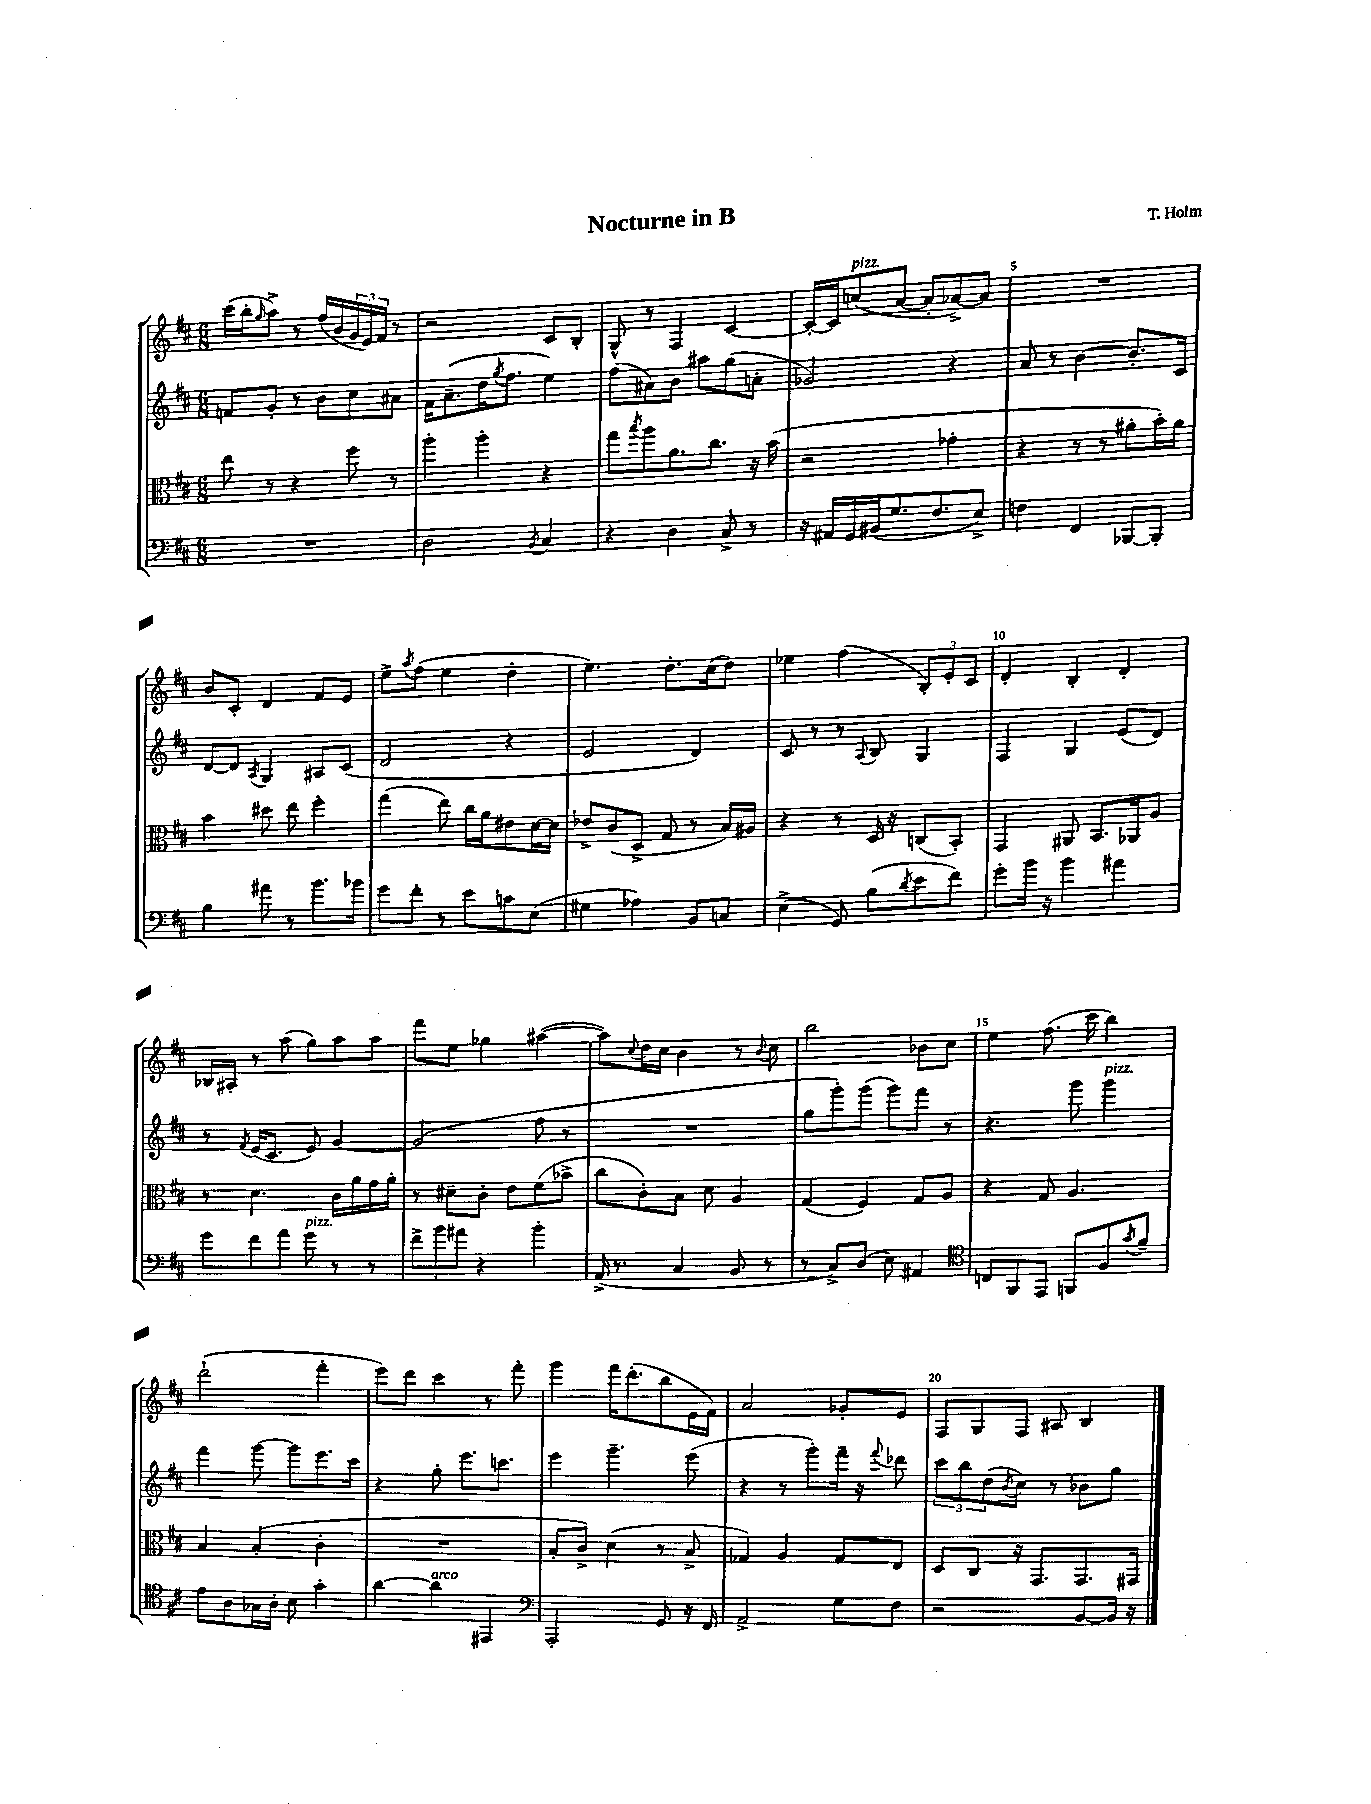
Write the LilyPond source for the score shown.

\header { title = "Nocturne in B" composer = "T. Holm" }
<<
\new StaffGroup <<
\new Staff = "s0" {
    \clef treble \key d \major \numericTimeSignature \time 6/8
    cis'''16( b''16-. \grace { g''16 } a''8->) r8 fis''16( b'16 \tuplet 3/2 { g'16 e'16) fis'16 } r8 |
    r2 cis'8 b8-. |
    g8-^ r8 fis4 cis'4~ |
    cis'16~-. cis'16 c''8^\markup { \italic "pizz." }( a'8~ a'8-. aes'8~->) aes'8 |
    R2. |
    b'8 cis'8-. d'4 fis'8 e'8 |
    e''8-> \acciaccatura { a''8 } fis''8( e''4 d''4-. |
    e''4.) d''8.-. cis''16( d''8) |
    ees''4 fis''4( \tuplet 3/2 { b8-.) e'8-. cis'8 } |
    d'4-. b4-. d'4-. |
    bes16 ais16-. r8 a''8( g''8) a''8 a''8 |
    fis'''8 e''8 ges''4 ais''4~( |
    ais''8) \appoggiatura { cis''8 } d''16 cis''16 b'4 r8 \appoggiatura { b'8 } cis''8 |
    b''2 bes'8 cis''8 |
    e''4 fis''8.( cis'''16 b''4) |
    d'''2-!( fis'''4-. |
    e'''8) d'''8 cis'''4 r8 fis'''8-. |
    g'''4 fis'''16 d'''8.-.( b''8 e'16 fis'16) |
    a'2 ges'8-. e'8 |
    fis8 g8 fis8 ais8 b4 \bar "|." |
}
\new Staff = "s1" {
    \clef treble \key d \major \numericTimeSignature \time 6/8
    f'8 g'8-. r8 b'8 cis''8 ais'8 |
    fis'16 a'8.--( d''16 \acciaccatura { g''8 } fis''8. e''4) |
    fis''8( ais'8) b'8 ais''8 g''8( a'8-. |
    ges'2) r4 |
    a'8 r8 b'4~ b'8.-. cis'16 |
    d'8~ d'8 \acciaccatura { a8 } g4 ais8 cis'8( |
    d'2 r4 |
    e'2 d'4) |
    cis'8 r8 r8 \appoggiatura { a8 } b8 g4 |
    fis4 g4 e'8( d'8) |
    r8 \acciaccatura { fis'8 } e'16( cis'8. e'8) g'4~ |
    g'2( fis''8 r8 |
    R2. |
    g''8 g'''8-.) g'''8( g'''8) fis'''8 r8 |
    r4. g'''8 g'''4^\markup { \italic "pizz." } |
    fis'''4 g'''8~ g'''8 e'''8. cis'''16 |
    r4 g''8-. e'''8. c'''8. |
    e'''4 g'''4.-- e'''8( |
    r4 r8 g'''8-.) fis'''16-- r16 \appoggiatura { fis'''8 } des'''8 |
    \tuplet 3/2 { cis'''8 b''8 d''8( } \acciaccatura { b'8 } cis''8) r8 bes'8 g''8 \bar "|." |
}
\new Staff = "s2" {
    \clef alto \key d \major \numericTimeSignature \time 6/8
    e''8 r8 r4 fis''8 r8 |
    a''4-. a''4-. r4 |
    g''8 \acciaccatura { b''8 } a''8 a'8. cis''8. r16 b'16( |
    r2 ges'4-. |
    r4 r8 r8 ais'8-. b'16-.) ais'16 |
    b'4 dis''8 e''8 fis''4-. |
    g''4( e''8) cis''16 a'16 eis'8 d'16~ d'16 |
    ees'8-> cis'8( d8-> g8 r8 b16) ais16 |
    r4 r8 d16 r16 c8( b,8-.) |
    g,4 ais,8 b,8. aes,16 a8 |
    r8 d'4. cis'16 a'16 g'16 a'16-. |
    r8 dis'8-- cis'8-. e'8 fis'8( bes'8-> |
    cis''8 cis'8-.) b8 d'8 a4 |
    g4( fis4) g8 a8 |
    r4 g8 a4. |
    b4 b4-.( cis'4-. |
    R2. |
    b8-. cis'8->) d'4( r8 b8-> |
    ges4) a4 ges8 e8 |
    d8 cis8 r16 g,8. g,8. gis,16 \bar "|." |
}
\new Staff = "s3" {
    \clef bass \key d \major \numericTimeSignature \time 6/8
    R2. |
    d2 \acciaccatura { b,8 } cis4 |
    r4 d4 cis8-> r8 |
    r16 ais,16 g,16 bis,16( g8. fis8. e8->) |
    f4 fis,4 bes,,8~ bes,,8-. |
    b4 ais'8 r8 b'8. bes'16 |
    g'8 fis'8-. r8 e'8 c'8 e8( |
    gis4 aes4) b,8 c8 |
    e4->( g,8) b8( \acciaccatura { d'8 } e'8 fis'8) |
    g'8-. b'16 r16 b'4 ais'4 |
    g'8 fis'8 a'8 g'8^\markup { \italic "pizz." } r8 r8 |
    \tuplet 3/2 { fis'8-> b'8 ais'8 } r4 b'4-. |
    a,16->( r8. cis4 b,8 r8 |
    r8 cis8->) d8( e8) ais,4 |
    \clef tenor c8 fis,8 e,8 f,8 fis8 \acciaccatura { g'8 } fis'8-- |
    e'8 a8 ges16 a16-. b8 g'4-. |
    a'4~ a'4^\markup { \italic "arco" } eis,4 |
    \clef bass a,,2-. g,8 r16 fis,16 |
    a,2-> g8 fis8 |
    r2 b,8~ b,16 r16 \bar "|." |
}
>>
>>
\layout { \context { \Score \override BarNumber.break-visibility = ##(#f #t #t) barNumberVisibility = #(every-nth-bar-number-visible 5) } }
